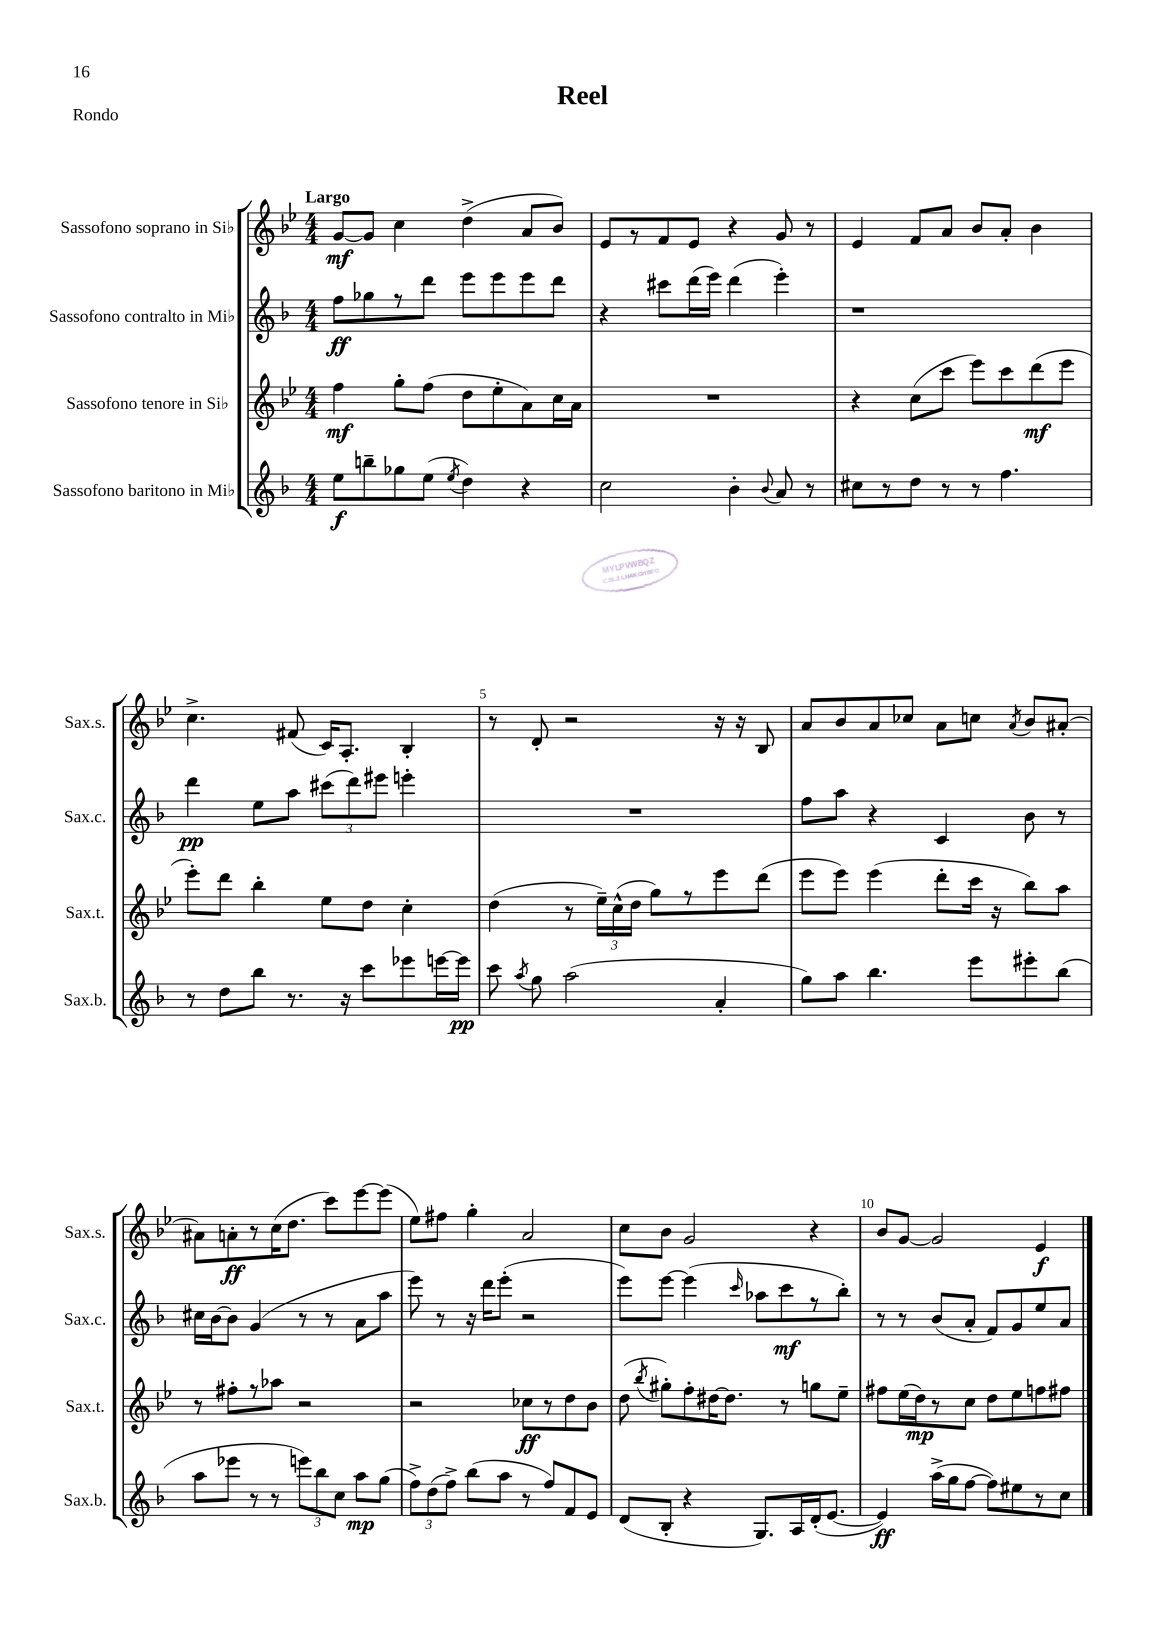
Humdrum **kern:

**kern	**kern	**kern	**kern
*staff4	*staff3	*staff2	*staff1
*clefG2	*clefG2	*clefG2	*clefG2
*k[b-]	*k[b-e-]	*k[b-]	*k[b-e-]
*M4/4	*M4/4	*M4/4	*M4/4
8ee	4ff	8ff	[8g
8bb~	.	8gg-	8g]
8gg-	8gg'	8r	4cc
(8ee	(8ff	8ddd	.
8qee	.	.	.
4dd)	8dd	8eee	(4dd^
.	8ee-'	8eee	.
4r	8a)	8eee	8a
.	16cc	8ddd	8b-)
.	16a	.	.
=	=	=	=
2cc	1r	4r	8e-
.	.	.	8r
.	.	8ccc#	8f
.	.	(16ddd	8e-
.	.	16eee)	.
4b-'	.	(4ddd	4r
8qqb-	.	.	.
8a	.	4eee')	8g
8r	.	.	8r
=	=	=	=
8cc#	4r	1r	4e-
8r	.	.	.
8dd	(8cc	.	8f
8r	8ccc	.	8a
8r	8eee-)	.	8b-
4.ff	8ccc	.	8a'
.	(8ddd	.	4b-
.	8eee-	.	.
=	=	=	=
8r	8eee-')	4ddd	4.cc^
8dd	8ddd	.	.
8bb-	4bb-'	8ee	.
8.r	.	8aa	(8f#
.	8ee-	(12ccc#	16c)
16r	.	.	8.A'
.	.	12ddd)	.
8ccc	8dd	.	.
.	.	12eee#	.
8eee-	4cc'	4eee'	4B-'
[16eee	.	.	.
16eee]	.	.	.
=	=	=	=
8ccc	(4dd	1r	8r
8qaa	.	.	.
8gg	.	.	8d'
(2aa	8r	.	2r
.	24ee-~)	.	.
.	(24cc^^	.	.
.	24dd	.	.
.	8gg)	.	.
.	8r	.	.
4a'	8eee-	.	16r
.	.	.	16r
.	(8ddd	.	8B-
=	=	=	=
8gg)	8eee-	8ff	8a
8aa	8eee-)	8aa	8b-
4.bb-	(4eee-	4r	8a
.	.	.	8cc-
.	8ddd'	4c	8a
8eee	16ccc	.	8cc
.	16r	.	.
.	.	.	8qa
8eee#'	8bb-)	8b-	8b-
(8bb-	8aa	8r	[8a#'
=	=	=	=
8aa	8r	16cc#	8a#]
.	.	[16b-	.
8eee-	8ff#'	8b-]	8a'
8r	8r	(4g	8r
8r	8aa-	.	(16cc
.	.	.	8.dd
12eee)	2r	8r	.
12bb-	.	.	.
.	.	8r	8ccc)
12cc	.	.	.
8aa	.	8a	[8eee-
(8gg	.	8aa	(8eee-]
=	=	=	=
12ff^)	2r	8eee)	8ee-)
(12dd	.	.	.
.	.	8r	8ff#
12ff^)	.	.	.
(8bb-	.	16r	4gg'
.	.	16ddd	.
8aa	.	(8eee'	.
8r	8cc-	2r	2a
8ff)	8r	.	.
8f	8dd	.	.
8e	8b-	.	.
=	=	=	=
(8d	(8dd	8eee)	8cc
.	8qbb-	.	.
8B-'	8gg#')	[8eee	8b-
4r	8ff'	(4eee]	2g
.	[16dd#	.	.
.	8.dd#]	.	.
.	.	16qqccc	.
8.G)	.	8aa-	.
.	8r	8ccc	.
16A	.	.	.
(16d'	8gg	8r	4r
[8.e	.	.	.
.	8ee-~	8bb-')	.
=	=	=	=
4e])	8ff#	8r	8b-
.	(16ee-	8r	[8g
.	16dd)	.	.
(16aa^	8r	(8b-	2g]
16gg	.	.	.
[8ff	8cc	8a'	.
8ff])	8dd	8f)	.
8ee#	8ee-	8g	.
8r	8ff	8ee	4e-
8cc	8ff#	8a	.
==	==	==	==
*-	*-	*-	*-
